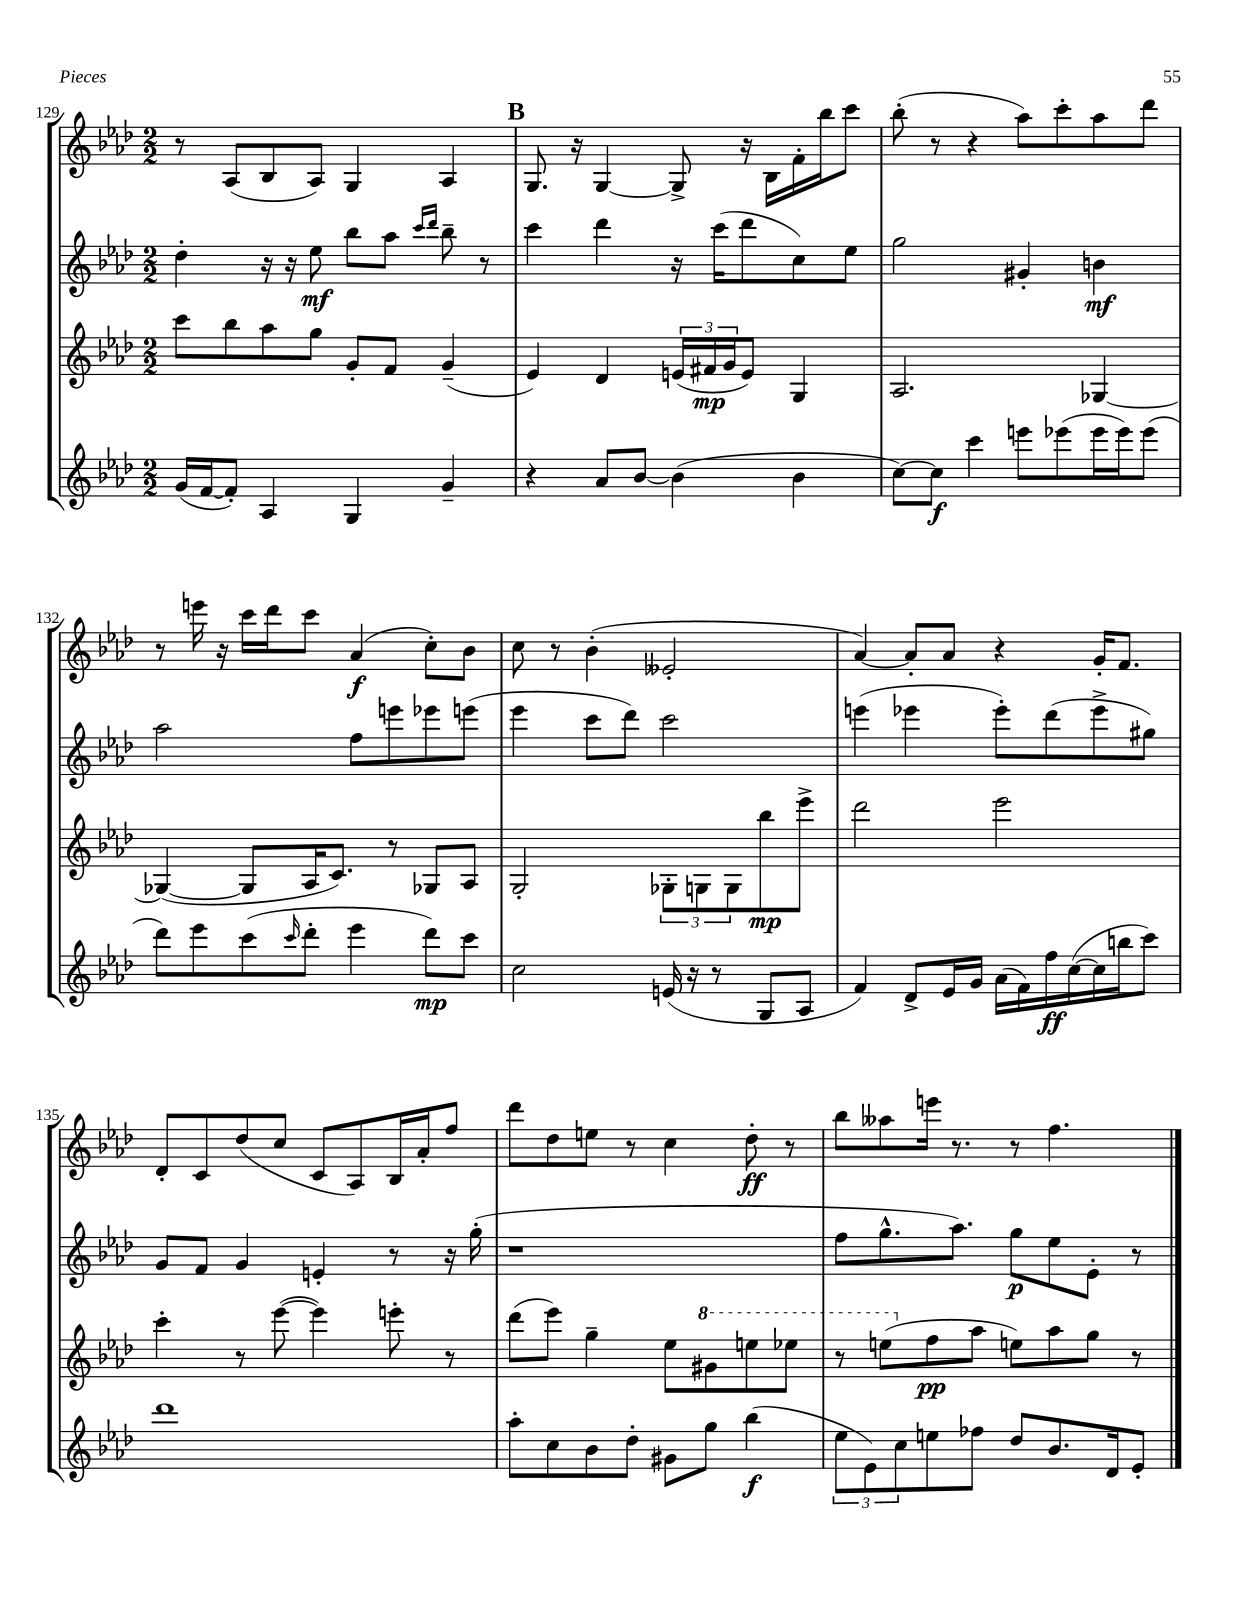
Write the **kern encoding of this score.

**kern	**dynam	**kern	**dynam	**kern	**dynam	**kern	**dynam
*part4	*part4	*part3	*part3	*part2	*part2	*part1	*part1
*staff4	*staff4	*staff3	*staff3	*staff2	*staff2	*staff1	*staff1
*clefG2	*	*clefG2	*	*clefG2	*	*clefG2	*
*k[b-e-a-d-]	*	*k[b-e-a-d-]	*	*k[b-e-a-d-]	*	*k[b-e-a-d-]	*
*M2/2	*	*M2/2	*	*M2/2	*	*M2/2	*
=129	=129	=129	=129	=129	=129	=129	=129
(16g/LL	.	8ccc\L	.	4dd-'\	.	8r	.
[16f/J	.	.	.	.	.	.	.
8f'/J])	.	8bb-\	.	.	.	(8A-/L	.
4A-/	.	8aa-\	.	16r	.	8B-/	.
.	.	.	.	16r	.	.	.
.	.	8gg\J	.	8ee-\	mf	8A-/J)	.
4G/	.	8g'/L	.	8bb-\L	.	4G/	.
.	.	8f/J	.	8aa-\J	.	.	.
.	.	.	.	16qqccc/LL	.	.	.
.	.	.	.	16qqddd-/JJ	.	.	.
4g~/	.	(4g~/	.	8bb-~\	.	4A-/	.
.	.	.	.	8r	.	.	.
!!LO:REH:place=s1:t=B
=130	=130	=130	=130	=130	=130	=130	=130
4r	.	4e-/)	.	4ccc\	.	8.G/	.
.	.	.	.	.	.	16r	.
8a-/L	.	4d-/	.	4ddd-\	.	[4G/	.
[8b-/J	.	.	.	.	.	.	.
(4b-\]	.	(24en/LL	.	16r	.	8G^/]	.
.	.	24f#X/	mp	.	.	.	.
.	.	.	.	(16ccc\KL	.	.	.
.	.	24g/J	.	.	.	.	.
.	.	8e/J)	.	8ddd-\	.	16r	.
.	.	.	.	.	.	16B-\LL	.
4b-\	.	4G/	.	8cc\)	.	16f'\	.
.	.	.	.	.	.	16bb-\J	.
.	.	.	.	8ee-\J	.	8ccc\J	.
=131	=131	=131	=131	=131	=131	=131	=131
[8cc\L)	.	2.A-/	.	2gg\	.	(8bb-'\	.
8cc\J]	f	.	.	.	.	8r	.
4ccc\	.	.	.	.	.	4r	.
8eeen\L	.	.	.	4g#X'/	.	8aa-\L)	.
(8eee-X\	.	.	.	.	.	8ccc'\	.
16eee-\L	.	[4G-X/	.	4bn\	mf	8aa-\	.
16eee-\J)	.	.	.	.	.	.	.
(8eee-\J	.	.	.	.	.	8ddd-\J	.
!!LO:LB:g=z
=132	=132	=132	=132	=132	=132	=132	=132
8ddd-\L)	.	(4G-X/_	.	2aa-\	.	8r	.
8eee-\	.	.	.	.	.	16eeen\	.
.	.	.	.	.	.	16r	.
(8ccc\	.	8G-/L]	.	.	.	16ccc\LL	.
.	.	.	.	.	.	16ddd-\J	.
16qqccc/	.	.	.	.	.	.	.
8ddd-'\J	.	16A-/K	.	.	.	8ccc\J	.
.	.	8.c/J)	.	.	.	.	.
4eee-\	.	.	.	8ff\L	.	(4a-/	f
.	.	8r	.	8eeen\	.	.	.
8ddd-\L)	mp	8G-X/L	.	8eee-X\	.	8cc'\L)	.
8ccc\J	.	8A-/J	.	(8eeen\J	.	8b-\J	.
=133	=133	=133	=133	=133	=133	=133	=133
2cc\	.	2G'/	.	4eee-\	.	8cc\	.
.	.	.	.	.	.	8r	.
.	.	.	.	8ccc\L	.	(4b-'\	.
.	.	.	.	8ddd-\J)	.	.	.
(16en/	.	12G-X'\L	.	2ccc\	.	2e--X'/	.
16r	.	.	.	.	.	.	.
.	.	12Gn\	.	.	.	.	.
8r	.	.	.	.	.	.	.
.	.	12G\	.	.	.	.	.
8G/L	.	8bb-\	mp	.	.	.	.
8A-/J	.	8eee-^\J	.	.	.	.	.
=134	=134	=134	=134	=134	=134	=134	=134
4f/)	.	2ddd-\	.	(4eeen\	.	[4a-/)	.
8d-^/L	.	.	.	4eee-X\	.	8a-'/L]	.
16e-/L	.	.	.	.	.	8a-/J	.
16g/JJ	.	.	.	.	.	.	.
(16a-\LL	.	2eee-\	.	8eee-'\L)	.	4r	.
16f\)	.	.	.	.	.	.	.
16ff\	ff	.	.	(8ddd-\	.	.	.
([16cc\	.	.	.	.	.	.	.
16cc\]	.	.	.	8eee-^\	.	16g'/KL	.
16bbn\J	.	.	.	.	.	8.f/J	.
8ccc\J)	.	.	.	8gg#X\J)	.	.	.
!!LO:LB:g=z
=135	=135	=135	=135	=135	=135	=135	=135
1ddd-	.	4ccc'\	.	8g/L	.	8d-'/L	.
.	.	.	.	8f/J	.	8c/	.
.	.	8r	.	4g/	.	(8dd-/	.
.	.	([8eee-\	.	.	.	8cc/J	.
.	.	4eee-\])	.	4en'/	.	8c/L	.
.	.	.	.	.	.	8A-/)	.
.	.	8eeen'\	.	8r	.	16B-/L	.
.	.	.	.	.	.	16a-'/J	.
.	.	8r	.	16r	.	8ff/J	.
.	.	.	.	(16gg'\	.	.	.
=136	=136	=136	=136	=136	=136	=136	=136
8aa-'\L	.	(8ddd-\L	.	1r	.	8ddd-\L	.
8cc\	.	8eee-\J)	.	.	.	8dd-\	.
8b-\	.	4gg~\	.	.	.	8een\J	.
8dd-'\J	.	.	.	.	.	8r	.
8g#X\L	.	8ee-\L	.	.	.	4cc\	.
*	*	*8va	*	*	*	*	*
8gg\J	.	8gg#X\	.	.	.	.	.
(4bb-\	f	8eeen\	.	.	.	8dd-'\	ff
.	.	8eee-X\J	.	.	.	8r	.
=137	=137	=137	=137	=137	=137	=137	=137
12ee-\L	.	8r	.	8ff\L	.	8bb-\L	.
12e-\)	.	.	.	.	.	.	.
.	.	(8eeen\L	.	8.gg^^\	.	8aa--X\	.
12cc\	.	.	.	.	.	.	.
*	*	*X8va	*	*	*	*	*
8een\	.	8ff\	pp	.	.	16eeen\Jk	.
.	.	.	.	8.aa-\J)	.	8.r	.
8ff-X\J	.	8aa-\J	.	.	.	.	.
8dd-/L	.	8een\L)	.	8gg\L	p	8r	.
8.b-/	.	8aa-\	.	8ee-\	.	4.ff\	.
.	.	8gg\J	.	8e-'\J	.	.	.
16d-/k	.	.	.	.	.	.	.
8e-'/J	.	8r	.	8r	.	.	.
==	==	==	==	==	==	==	==
*-	*-	*-	*-	*-	*-	*-	*-
